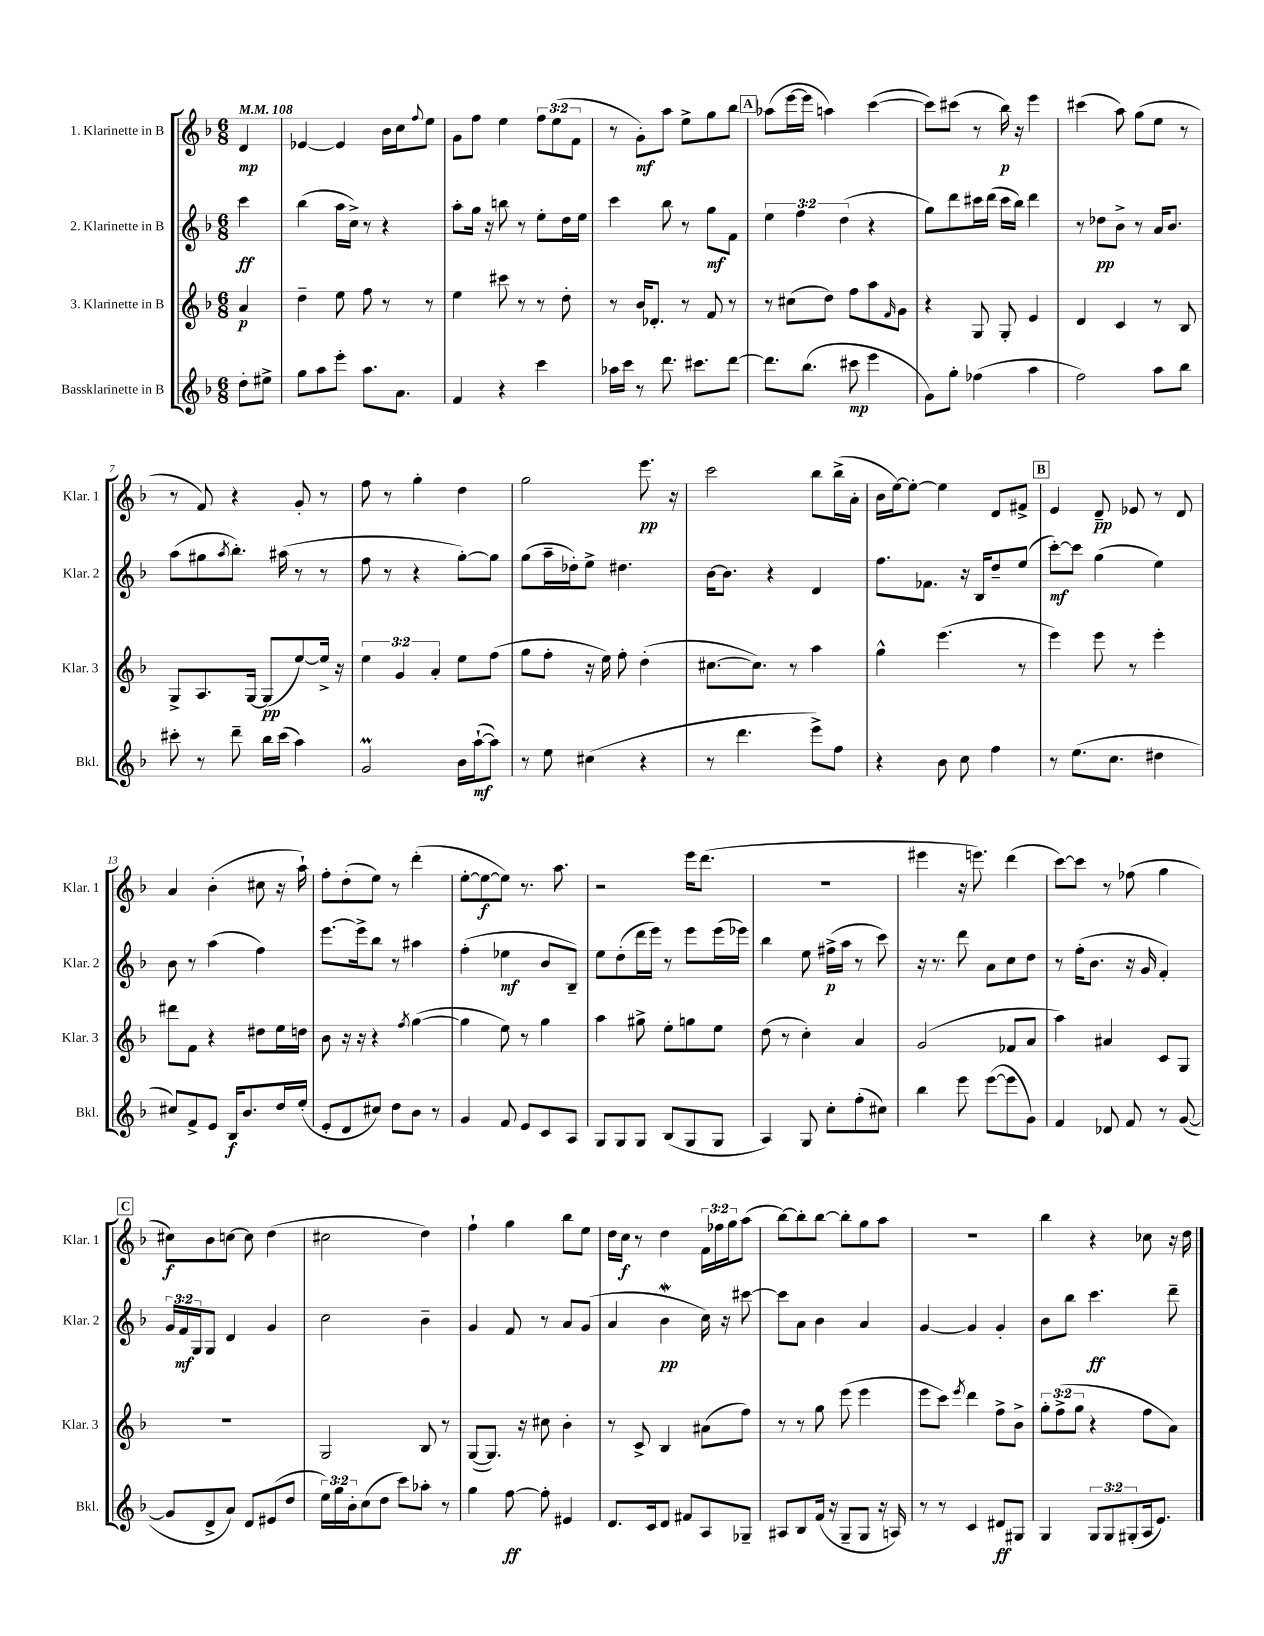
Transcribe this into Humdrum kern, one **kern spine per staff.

**kern	**kern	**kern	**kern
*staff4	*staff3	*staff2	*staff1
*clefG2	*clefG2	*clefG2	*clefG2
*k[b-]	*k[b-]	*k[b-]	*k[b-]
*M6/8	*M6/8	*M6/8	*M6/8
*MM108	*MM108	*MM108	*MM108
8dd'	4a	4ccc	4d
8ee#^	.	.	.
=	=	=	=
8gg	4dd~	(4bb-	[4e-
8aa	.	.	.
8eee'	8ee	16aa	4e-]
.	.	16cc^)	.
8.aa	8ff	8r	.
.	8r	4r	16b-
8.a	.	.	16cc
.	.	.	8qqff
.	8r	.	8ee
=	=	=	=
4f	4ee	8aa'	8g
.	.	16gg	8ff
.	.	16r	.
4r	8ccc#	8bb	4ee
.	8r	8r	.
4ccc	8r	8ee'	12ff
.	.	.	(12ee
.	8dd'	16dd	.
.	.	.	12f
.	.	16ee	.
=	=	=	=
16aa-	8r	4ccc	8r
16ccc	.	.	.
8r	16b-	.	8g')
.	8.d-'	.	.
8.ddd	.	8bb-	8aa
.	8r	8r	8ee^
8.ccc#	.	.	.
.	8f	8gg	8gg
[8ddd	8r	8f	8bb-
=	=	=	=
8.ddd]	8r	6ee	(8aa-
.	(8cc#	.	[16eee
.	.	6ff	.
(8.bb-	.	.	16eee]
.	8dd)	.	4aa)
.	.	(6dd	.
8ccc#	8ff	.	.
4eee	8aa	4r	([4ccc
.	16qqf	.	.
.	8g	.	.
=	=	=	=
8g)	4r	8gg)	8ccc])
8gg'	.	8ddd	(8ccc#
(4ff-	8G	16ccc#	8r
.	.	(16ddd	.
.	8G'	16ccc#	16bb-)
.	.	16bb-)	16r
4aa	4e	4ddd	4eee
=	=	=	=
2ff)	4d	8r	(4ccc#
.	.	8dd-	.
.	4c	8b-^	8aa)
.	.	8r	(8gg
8aa	8r	16a	8ee
.	.	8.b-	.
8bb-	8B-	.	8r
=	=	=	=
8ccc#'	8G^	(8aa	8r
8r	8.A	8gg#	8f)
.	.	8qaa	.
8ddd~	.	8.bb-')	4r
.	[16G	.	.
16bb-	(8G]	.	.
(16ccc#	.	(16aa#	.
4aa)	[8ee)	8r	8g'
.	16ee^]	8r	8r
.	16r	.	.
=	=	=	=
2g	6ee	8ff	8ff
.	.	8r	8r
.	6g	.	.
.	.	4r	4gg'
.	6a'	.	.
16b-	8ee	[8gg')	4dd
([16aa`	.	.	.
8aa])	(8ff	8gg]	.
=	=	=	=
8r	8gg	(8gg	2gg
8ee	8ff'	16aa~	.
.	.	16dd-')	.
(4cc#	16r	8ee^	.
.	16ee)	.	.
.	8ff'	4.dd#	.
4r	(4dd'	.	8.eee
.	.	.	16r
=	=	=	=
8r	[8.cc#	[16b-	2ccc
.	.	8.b-]	.
4.ddd	.	.	.
.	8.cc#])	.	.
.	.	4r	.
.	8r	.	.
8eee^)	4aa	4d	8bb-
8ff	.	.	(16bb-^
.	.	.	16a'
=	=	=	=
4r	4gg^^	8.ff	16b-
.	.	.	[16ee)
.	.	.	8ee'_
.	.	8.f-	.
8b-	(4.eee	.	4ee]
8cc	.	16r	.
.	.	16B-	.
4ff	.	8dd~	8d
.	8r	(8ee	8f#^
=	=	=	=
8r	4eee)	[8ccc')	4e
(8.ee	.	8ccc]	.
.	8eee	(4gg	8d~
8.cc	.	.	.
.	8r	.	8e-
4dd#	4eee'	4ee)	8r
.	.	.	8d
=	=	=	=
8cc#)	8ddd#	8b-	4a
8f^	8f	8r	.
8e	4r	(4aa	(4b-'
16B-	.	.	.
8.b-	.	.	.
.	8dd#	4ff)	8cc#
16dd	16ee	.	16r
(16ee'	16dd	.	16aa`)
=	=	=	=
8e'	8b-	[8.eee	8ff'
8d	16r	.	(8dd'
.	16r	16eee^]	.
8cc#)	4r	8bb-	8ee)
8dd	.	8r	8r
.	8qff	.	.
8b-	([4gg	4aa#	(4ddd'
8r	.	.	.
=	=	=	=
4g	4gg]	(4ff'	[8ee'
.	.	.	8ee_
8f	8ee)	4ee-	8ee])
8e	8r	.	8.r
8c	4gg	8b-	.
.	.	.	8.aa
8A	.	8B-~)	.
=	=	=	=
8G	4aa	8ee	2r
8G	.	(8dd'	.
8G	8gg#^	16ddd	.
.	.	16eee)	.
(8B-	8ee'	8r	.
8G	8gg	8eee	16eee
.	.	.	(8.ddd
8G	8ee	(16eee	.
.	.	16eee-)	.
=	=	=	=
4A)	(8dd	4bb-	2.r
.	8r	.	.
8G	4cc')	8ee	.
8cc'	.	(16ff#^	.
.	.	16aa	.
(8ff'	4a	8r	.
8cc#)	.	8ccc)	.
=	=	=	=
4bb-	(2g	16r	4eee#
.	.	8.r	.
8eee	.	8ddd	16r
.	.	.	8.eee)
([8eee	.	8a	.
8eee]	8f-	8cc	(4ddd
8g)	8a	8dd	.
=	=	=	=
4f	4aa)	8r	[8ccc)
.	.	(16ff'	8ccc]
.	.	8.b-	.
8d-	4a#	.	8r
8f	.	16r	(8ff-
.	.	16g	.
8r	8c	4f')	4gg
([8g	8G	.	.
=	=	=	=
8g]	2.r	24g	8cc#)
.	.	24f	.
.	.	24G	.
8d^	.	8G	8b-
8a)	.	4d	[8cc
8d	.	.	8cc]
(8e#	.	4g	(4dd
8dd	.	.	.
=	=	=	=
24ee)	2G	2cc	2cc#
24gg	.	.	.
24b-'	.	.	.
(8cc	.	.	.
8dd	.	.	.
8ccc)	.	.	.
8aa-'	8B-	4b-~	4dd)
8r	8r	.	.
=	=	=	=
4gg	([8G	4g	4ff`
.	8.G])	.	.
[8ff	.	8f	4gg
.	16r	.	.
8ff']	8cc#	8r	.
4e#	4b-'	8a	8bb-
.	.	(8g	8ee
=	=	=	=
8.d	8r	4a	16dd
.	.	.	16cc
.	8c^	.	8r
16c	.	.	.
8d	4B-	4b-	4dd
8f#	.	.	.
8A	(8a#	16cc)	24f
.	.	.	24ff-
.	.	16r	.
.	.	.	24gg
8G-~	8ff)	[8ccc#	(8aa
=	=	=	=
8A#	8r	8ccc#]	[8bb-)
8B-	8r	8a	8bb-']
(16f	8gg	4b-	[8bb-
16r	.	.	.
8G~	(8eee	.	8bb-']
8G	4eee	4a	8gg
16r	.	.	8aa
16A)	.	.	.
=	=	=	=
8r	8eee	[4g	2.r
8r	8ccc)	.	.
.	8qeee	.	.
4c	4ddd	4g]	.
8d#	8ff^	4g'	.
8G#	8b-^	.	.
=	=	=	=
4G	12gg'	8b-	4bb-
.	(12ff^	.	.
.	.	8bb-	.
.	12gg	.	.
12G	4r	4.ccc	4r
12G	.	.	.
(12G#'	.	.	.
16A	8ff	.	8cc-
8.e)	.	.	.
.	8a)	8ddd~	16r
.	.	.	16dd
==	==	==	==
*-	*-	*-	*-
